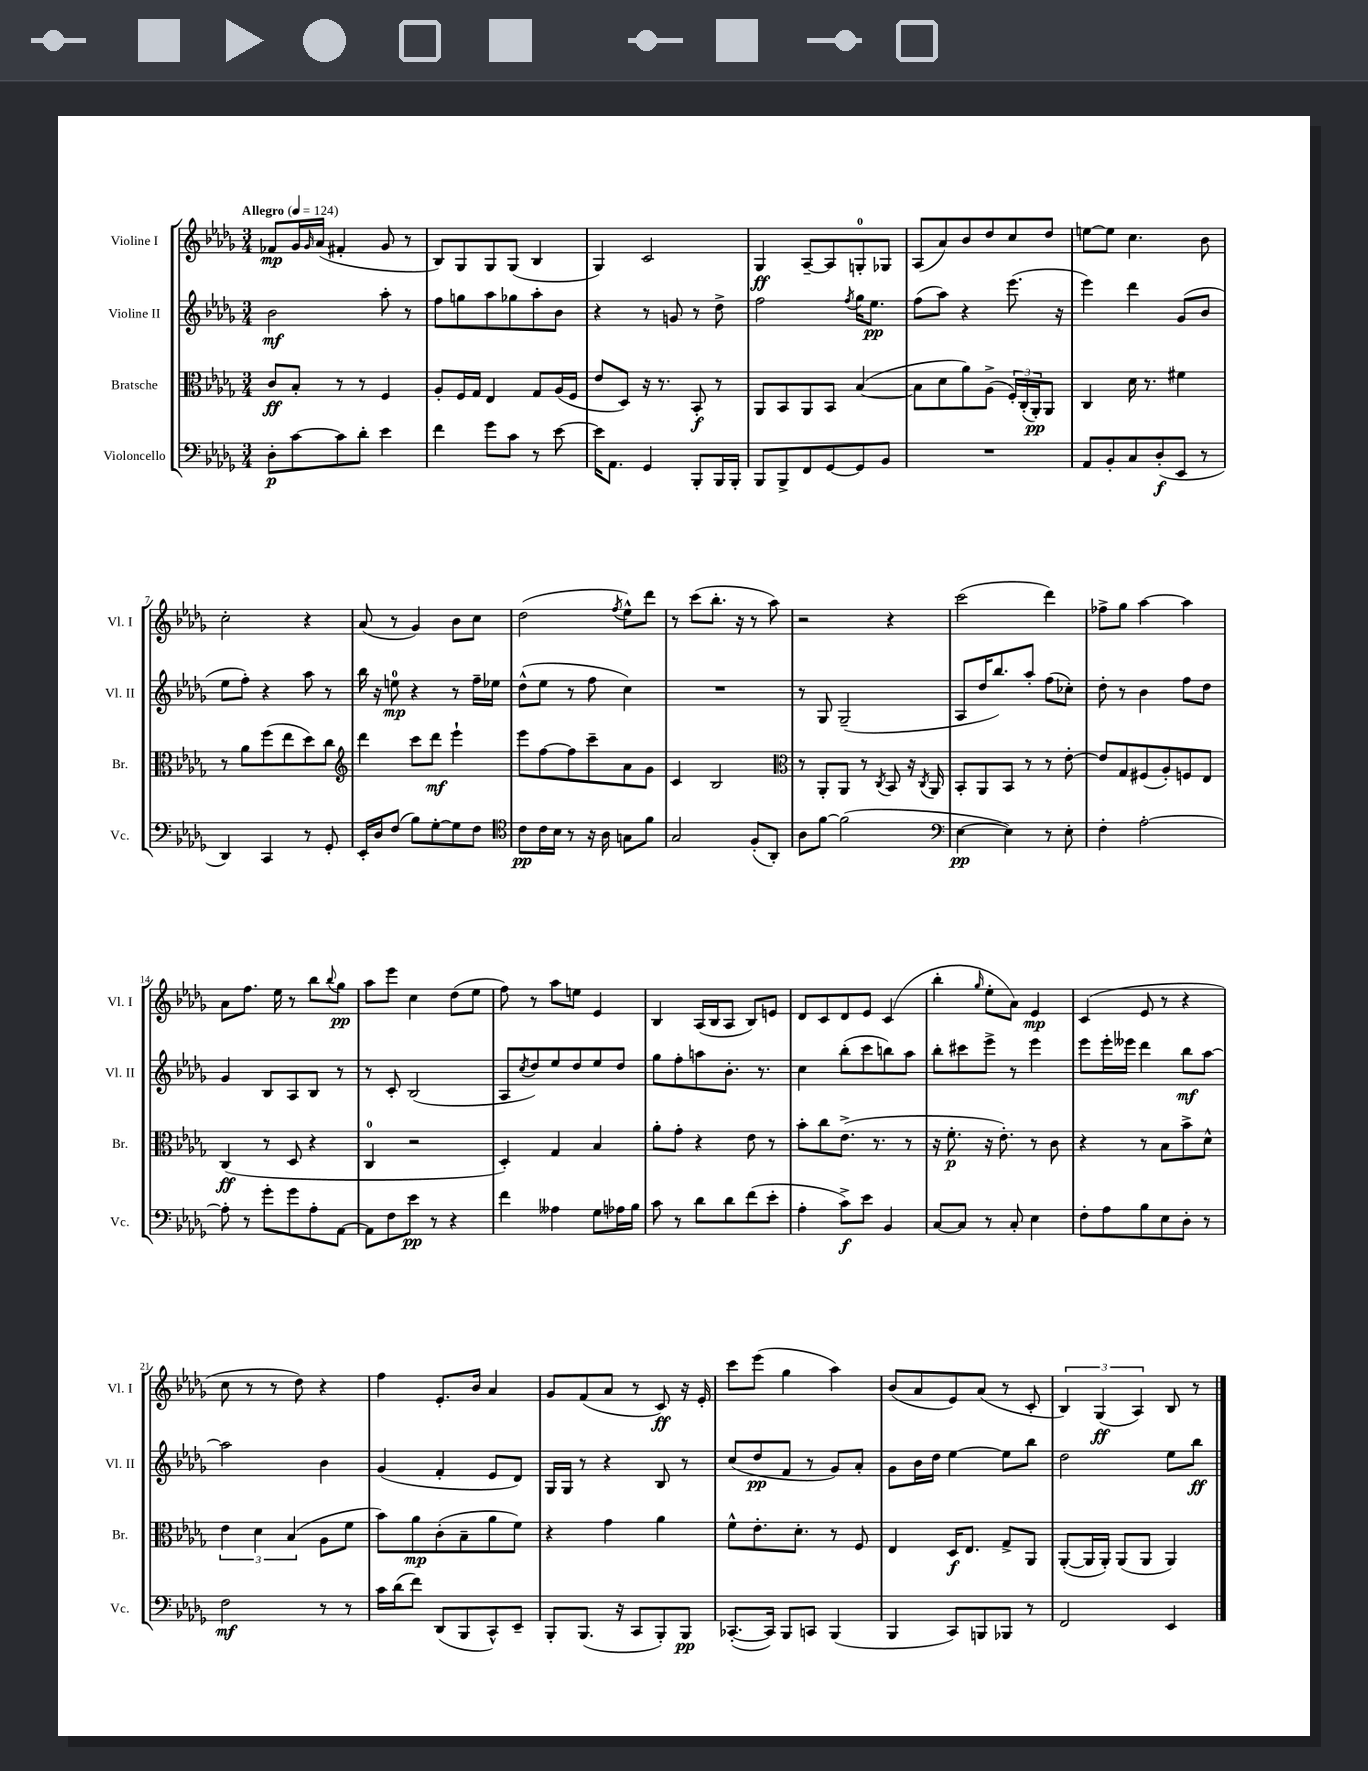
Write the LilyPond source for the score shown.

<<
\new StaffGroup <<
\new Staff = "s0" \with { instrumentName = "Violine I" shortInstrumentName = "Vl. I" } {
    \clef treble \key des \major \numericTimeSignature \time 3/4 \tempo "Allegro" 4 = 124
    fes'8\mp ges'16 \grace { ges'16 } aes'16( fis'4-. ges'8 r8 |
    bes8) ges8 ges8 ges8( bes4 |
    ges4) c'2 |
    ges4\ff aes8~-- aes8 g8-0-. ges8 |
    aes8( aes'8) bes'8 des''8 c''8 des''8 |
    e''8~ e''8 c''4. bes'8 |
    c''2-. r4 |
    aes'8( r8 ges'4) bes'8 c''8 |
    des''2( \acciaccatura { f''8 } ees''8-^) des'''8 |
    r8 c'''8( bes''8.-. r16 r8 aes''8) |
    r2 r4 |
    c'''2( des'''4) |
    fes''8-> ges''8 aes''4~ aes''4 |
    aes'8 f''8. ees''16 r8 bes''8 \appoggiatura { bes''8 } ges''8\pp |
    aes''8 ees'''8 c''4 des''8( ees''8 |
    f''8) r8 aes''8 e''8 ees'4 |
    bes4 aes16( bes16 aes8 bes8) e'8 |
    des'8 c'8 des'8 ees'8 c'4( |
    bes''4-. \grace { ges''16 } ees''8-. aes'8) ees'4\mp |
    c'4( ees'8 r8 r4 |
    c''8 r8 r8 des''8) r4 |
    f''4 ees'8.-. bes'16 aes'4 |
    ges'8 f'8( aes'8 r8 c'8\ff) r16 ees'16-. |
    c'''8 ees'''8( ges''4 aes''4) |
    bes'8( aes'8 ees'8) aes'8( r8 c'8-. |
    \tuplet 3/2 { bes4) ges4\ff( aes4) } bes8 r8 \bar "|." |
}
\new Staff = "s1" \with { instrumentName = "Violine II" shortInstrumentName = "Vl. II" } {
    \clef treble \key des \major \numericTimeSignature \time 3/4
    bes'2\mf aes''8-. r8 |
    f''8 g''8 aes''8 ges''8 aes''8-. bes'8 |
    r4 r8 g'8 r8 des''8-> |
    f''2 \acciaccatura { f''8 } ges''16 ees''8.\pp |
    f''8( aes''8) r4 ees'''8.( r16 |
    ees'''4) des'''4 ges'8( bes'8 |
    ees''8 f''8-.) r4 aes''8 r8 |
    bes''16 r16 e''8-0\mp r4 r8 f''16-- ees''16 |
    des''8-^( ees''8 r8 f''8 c''4) |
    R2. |
    r8 ges8 ges2--( |
    aes8 des''16 bes''8.) aes''8-. f''8( ces''8-.) |
    des''8-. r8 bes'4 f''8 des''8 |
    ges'4 bes8 aes8 bes8 r8 |
    r8 c'8-. bes2( |
    aes8 \acciaccatura { c''8 } des''8) ees''8 des''8 ees''8 des''8 |
    ges''8 f''8-. a''8 bes'8.-. r8. |
    c''4 bes''8-.( c'''8 b''8) aes''8 |
    bes''8-. cis'''8 ees'''8-> r8 ees'''4 |
    ees'''8 ees'''16-. eeses'''16 des'''4 bes''8\mf aes''8~ |
    aes''2 bes'4 |
    ges'4( f'4-. ees'8 des'8) |
    ges16 ges16 r8 r4 bes8 r8 |
    c''8( des''8\pp f'8 r8 ges'8) aes'8-. |
    ges'8 bes'16 des''16 ees''4~ ees''8 bes''8 |
    des''2 ees''8 bes''8\ff \bar "|." |
}
\new Staff = "s2" \with { instrumentName = "Bratsche" shortInstrumentName = "Br." } {
    \clef alto \key des \major \numericTimeSignature \time 3/4
    c'8\ff bes8-. r8 r8 f4 |
    aes8-. f16 ges16 ees4 ges8 aes16( f16 |
    ees'8 des8) r16 r8. bes,8-.\f r8 |
    aes,8 bes,8 aes,8 bes,8 bes4~( |
    bes8 des'8 aes'8) aes8->( \tuplet 3/2 { f16-.) c16-.( aes,16-.\pp) } aes,8 |
    c4 des'16 r8. fis'4 |
    r8 aes'8 f''8( ees''8 des''8) c''8 |
    \clef treble des'''4 c'''8 des'''8\mf ees'''4-! |
    ees'''8 f''8~ f''8 c'''8-- aes'8 ges'8 |
    c'4 bes2 |
    \clef alto r8 aes,8-. aes,8 r8 \acciaccatura { c8 } bes,8 r16 \acciaccatura { c8 } aes,16 |
    bes,8-. aes,8 bes,8 r8 r8 ees'8~-. |
    ees'8 ges8 fis8( aes8-.) f8 ees8 |
    c4\ff( r8 des8 r4 |
    c4-0 r2 |
    des4-.) ges4 bes4 |
    aes'8-. ges'8-. r4 ees'8 r8 |
    bes'8-. c''8 ees'8.->( r8. r8 |
    r16 f'8.-.\p r16 ees'8.-.) r8 c'8 |
    r4 r8 bes8 bes'8-> des'8-^ |
    \tuplet 3/2 { ees'4 des'4 bes4( } aes8 f'8 |
    bes'8) aes'8\mp c'8-.( bes8-- aes'8 f'8) |
    r4 ges'4 aes'4 |
    f'8-^ ees'8.-. des'8.-. r8 f8 |
    ees4 des16\f ees8. ges8-> aes,8 |
    aes,8~-.( aes,16 aes,16-.) aes,8( aes,8 aes,4) \bar "|." |
}
\new Staff = "s3" \with { instrumentName = "Violoncello" shortInstrumentName = "Vc." } {
    \clef bass \key des \major \numericTimeSignature \time 3/4
    des8-.\p c'8~ c'8 des'8-. ees'4 |
    f'4 ges'8 c'8 r8 ees'8~ |
    ees'16 aes,8. ges,4 bes,,8-. bes,,16 bes,,16-. |
    bes,,8 bes,,8-> f,8 ges,8~ ges,8 bes,8 |
    R2. |
    aes,8 bes,8-. c8 des8-.\f( ees,8 r8 |
    des,4) c,4 r8 ges,8-. |
    ees,16-. des16 f8( bes8) ges8~-. ges8 f8 |
    \clef tenor c'8\pp c'16 bes16 r8 r16 aes16 g8 f'8 |
    ges2 f8-.( aes,8-.) |
    aes8 f'8~ f'2( |
    \clef bass ees4~\pp ees4) r8 ees8-. |
    f4-. aes2~-. |
    aes8-. r8 ges'8-. ges'8 aes8-. aes,8~ |
    aes,8 f8 ees'8\pp r8 r4 |
    f'4 aeses4 ges8 aes16 bes16 |
    c'8 r8 des'8 des'8 f'8( ees'8-. |
    aes4-. c'8->\f) ees'8 bes,4 |
    c8~ c8 r8 c8-. ees4 |
    f8-. aes8 bes8 ees8 des8-. r8 |
    f2\mf r8 r8 |
    c'16 des'16( f'8) des,8( bes,,8 c,8-^) ees,8-- |
    bes,,8-. bes,,8.( r16 c,8 bes,,8-.) bes,,8\pp |
    ces,8.~-.( ces,16) bes,,8 c,8 bes,,4( |
    bes,,4 c,8) b,,8 bes,,8 r8 |
    f,2 ees,4 \bar "|." |
}
>>
>>
